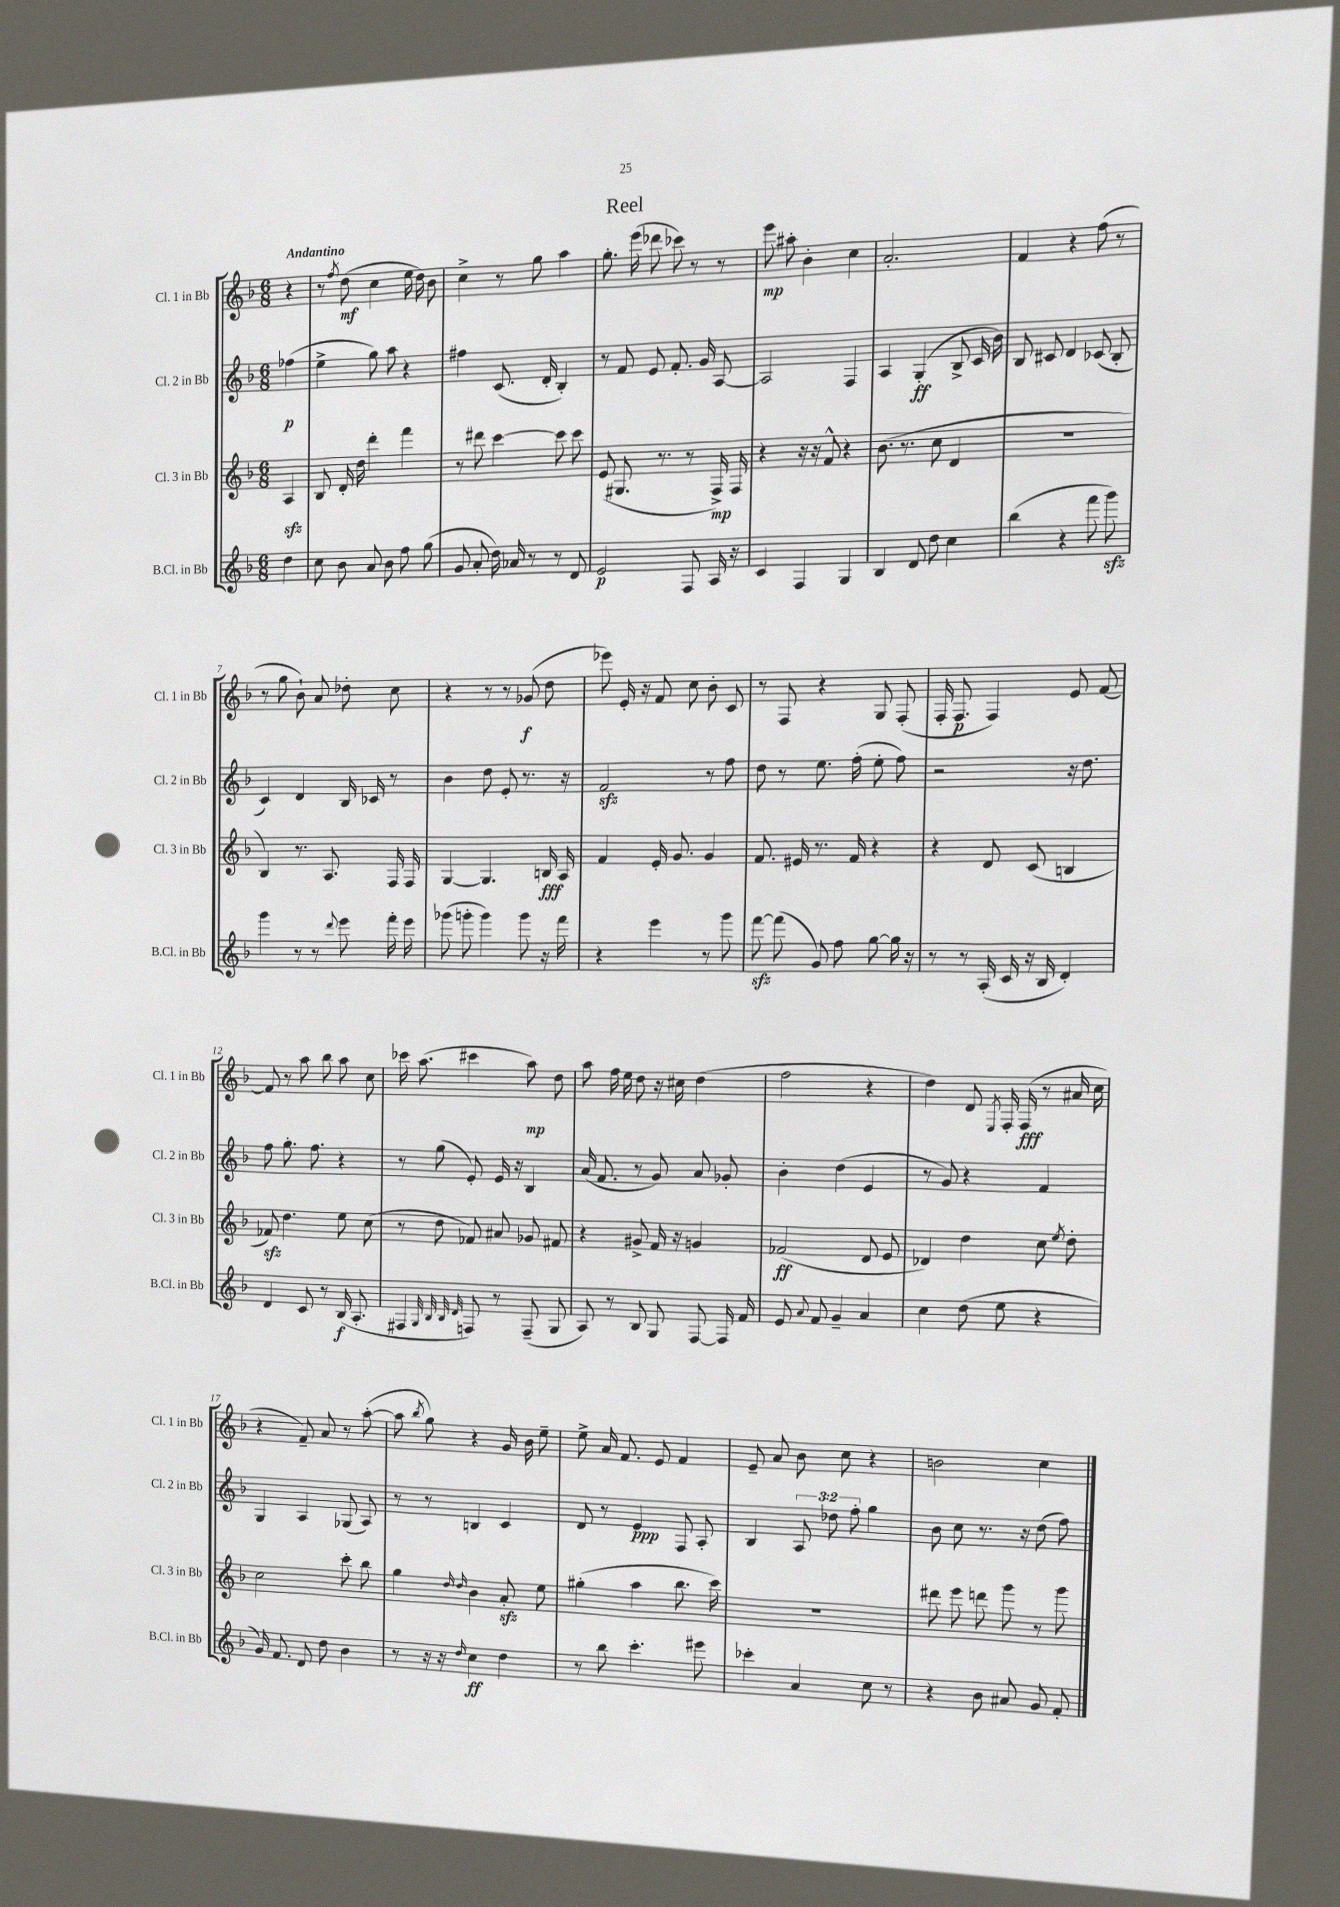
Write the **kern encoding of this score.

**kern	**kern	**kern	**kern
*staff4	*staff3	*staff2	*staff1
*clefG2	*clefG2	*clefG2	*clefG2
*k[b-]	*k[b-]	*k[b-]	*k[b-]
*M6/8	*M6/8	*M6/8	*M6/8
4dd\	4A/	(4ff-\	4r
=	=	=	=
8cc\	8B-/	4ee^\	8r
.	.	.	8qff/
8b-\	16d'/	.	(8dd\
.	16dd\	.	.
8a/	4ddd'\	8gg\)	4cc\
8b-\	.	8aa\	.
8ff\	4fff\	4r	16ee\
.	.	.	16dd\)
(8gg\	.	.	8b-\
=	=	=	=
8g/	8r	4ff#\	4cc^\
8a'/	8ddd#\	.	.
16dd\)	[4ccc\	(8.c/	8r
16a-/	.	.	.
8r	.	.	8gg\
.	.	16d'/	.
8r	8ccc\]	4B-'/)	4aa\
8d/	8ccc\	.	.
=	=	=	=
2e/	(8e/	8r	8.gg'\
.	8.G#/	8f/	.
.	.	.	(16eee\
.	.	8e/	8ddd-\
.	8.r	.	.
.	.	8.f'/	8ccc-\)
8F/	8r	.	8r
.	.	16g/	.
16A/	16F^/)	[8A/	8r
16r	16F/	.	.
=	=	=	=
4c/	4r	2A/]	8eee\
.	.	.	8aa#'\
4F/	16r	.	4b-'\
.	16r	.	.
.	8f^^/	.	.
4G/	4r	4F/	4cc\
=	=	=	=
4B-/	(8.b-\	4A/	2.a'/
.	8.r	.	.
8d/	.	(4G'/	.
8dd\	8cc\	.	.
4cc\	4d/	8B-^/	.
.	.	16c/	.
.	.	16b-\)	.
=	=	=	=
(4bb-\	2.r	8B-/	4f/
.	.	8c#/	.
4r	.	4d/	4r
8fff\	.	(8c-/	(8ff\
8ggg\)	.	8B-'/	8r
=	=	=	=
4ggg\	4B-/)	4c/)	8r
.	.	.	8gg\
8r	8.r	4d/	8b-`\)
8r	.	.	8a/
.	8.A/	.	.
8qqddd/	.	.	.
8eee\	.	16B-/	8dd-'\
.	.	16c-/	.
16fff'\	16F/	8r	8cc\
16eee\	16F/	.	.
=	=	=	=
(8ggg-\	[4G/	4b-\	4r
8ggg'\	.	.	.
4ggg\)	4.G/]	8dd\	8r
.	.	8e'/	8r
8ggg\	.	8.r	(8g-/
16r	16B/	.	8dd\
16fff\	16A/	16r	.
=	=	=	=
4r	4f/	2f/	8eee-\)
.	.	.	16e'/
.	.	.	16r
4eee\	16e'/	.	8f/
.	8.g/	.	.
.	.	.	8cc\
8r	4g/	8r	8b-'\
8ggg\	.	8ff\	8c/
=	=	=	=
[8fff\	8.f/	8dd\	8r
(8fff\]	.	8r	8F/
.	16e#/	.	.
8g/)	8.r	8.ee\	4r
8ff\	.	.	.
.	16f/	(16ff'\	.
[8gg\	4r	8ee'\	8G/
16gg\]	.	8ff\)	(8F'/
16r	.	.	.
=	=	=	=
8r	4r	2r	16F'/
.	.	.	8.F/
8r	.	.	.
(16A'/	8d/	.	4F/)
16c/	.	.	.
16r	(8c/	.	.
16B-/	.	.	.
4d'/)	4B/	16r	8e/
.	.	8.dd\	.
.	.	.	[8f/
=	=	=	=
4d/	8f-/)	8ff\	8f/]
.	4.dd\	8.gg'\	8r
8c/	.	.	8aa\
.	.	8.ff\	.
8r	.	.	8bb-\
(16B-/	8ee\	4r	8aa\
8.A'/	.	.	.
.	(8cc\	.	8cc\
=	=	=	=
4F#/	8r	8r	16ccc-\
.	.	.	(8.aa\
.	8dd\	(8gg\	.
32qqG/	.	.	.
32qqB-/	.	.	.
32qqB-/	.	.	.
32qqd/	.	.	.
8F/)	8f-/)	8e'/)	4ccc#\
8r	8a#/	16e/	.
.	.	16r	.
(8F~/	8g-/	4B-/	8aa\)
8G/	8f#/	.	8dd\
=	=	=	=
8A/)	4r	(16a/	8aa\
.	.	8.f/	.
8r	.	.	16ff\
.	.	.	16ee\
8B-/	8g#^/	8r	8dd\
8G/	16f/	8g/)	16r
.	16r	.	16cc#\
[8F/	4g/	8a/	(4dd\
16F/]	.	8g-'/	.
16f/	.	.	.
=	=	=	=
8e/	(2f-/	4b-'\	2ff\
8qqa/	.	.	.
8f/	.	.	.
4g~/	.	(4dd\	.
4a/	8d/	4e/	4r
.	8e/	.	.
=	=	=	=
4cc\	4d-/)	8r	4dd\)
.	.	8g/)	.
(8dd\	4dd\	4r	8d/
.	.	.	8qE/
8ee\	.	.	16F'/
.	.	.	(16F/
4r	8cc\	4f/	8r
.	8qee/	.	.
.	8dd'\	.	16a#/
.	.	.	16cc\
=	=	=	=
16g/)	2cc\	4G/	4r
8.f/	.	.	.
8d/	.	4A/	8f~/)
8dd\	.	.	8a/
4b-\	8ccc'\	(8G-/	8r
.	8bb-\	8A/)	([8aa'\
=	=	=	=
8r	4gg\	8r	8aa\]
.	.	.	8qbb-/
16r	.	8r	8gg\)
16r	.	.	.
.	16qqdd/	.	.
16qqdd/	16qqdd/	.	.
4cc\	4b-\	4B/	4r
4dd\	8a'/	4c/	16g/
.	.	.	16b-\
.	8ee\	.	8ee~\
=	=	=	=
8r	(4gg#'\	8d/	8ee^\
8bb-\	.	8r	16a/
.	.	.	8.f/
4.ccc'\	4aa\	4e/	.
.	.	.	8e/
.	8.bb-\	8F/	4f/
8eee#\	.	8A'/	.
.	16ccc\)	.	.
=	=	=	=
4ccc-'\	2.r	4B-/	8e~/
.	.	.	8a/
4a/	.	12A/	8b-\
.	.	12dd-\	.
.	.	.	8cc\
.	.	12ff'\	.
8cc\	.	4gg\	4r
8r	.	.	.
=	=	=	=
4r	8ddd#\	8b-\	2b\
.	8eee\	8cc\	.
8b-\	8ddd\	8.r	.
8a#/	8ggg\	.	.
.	.	16r	.
8g/	8r	(8dd\	4cc\
8f'/	8ggg\	8ff\)	.
==	==	==	==
*-	*-	*-	*-
